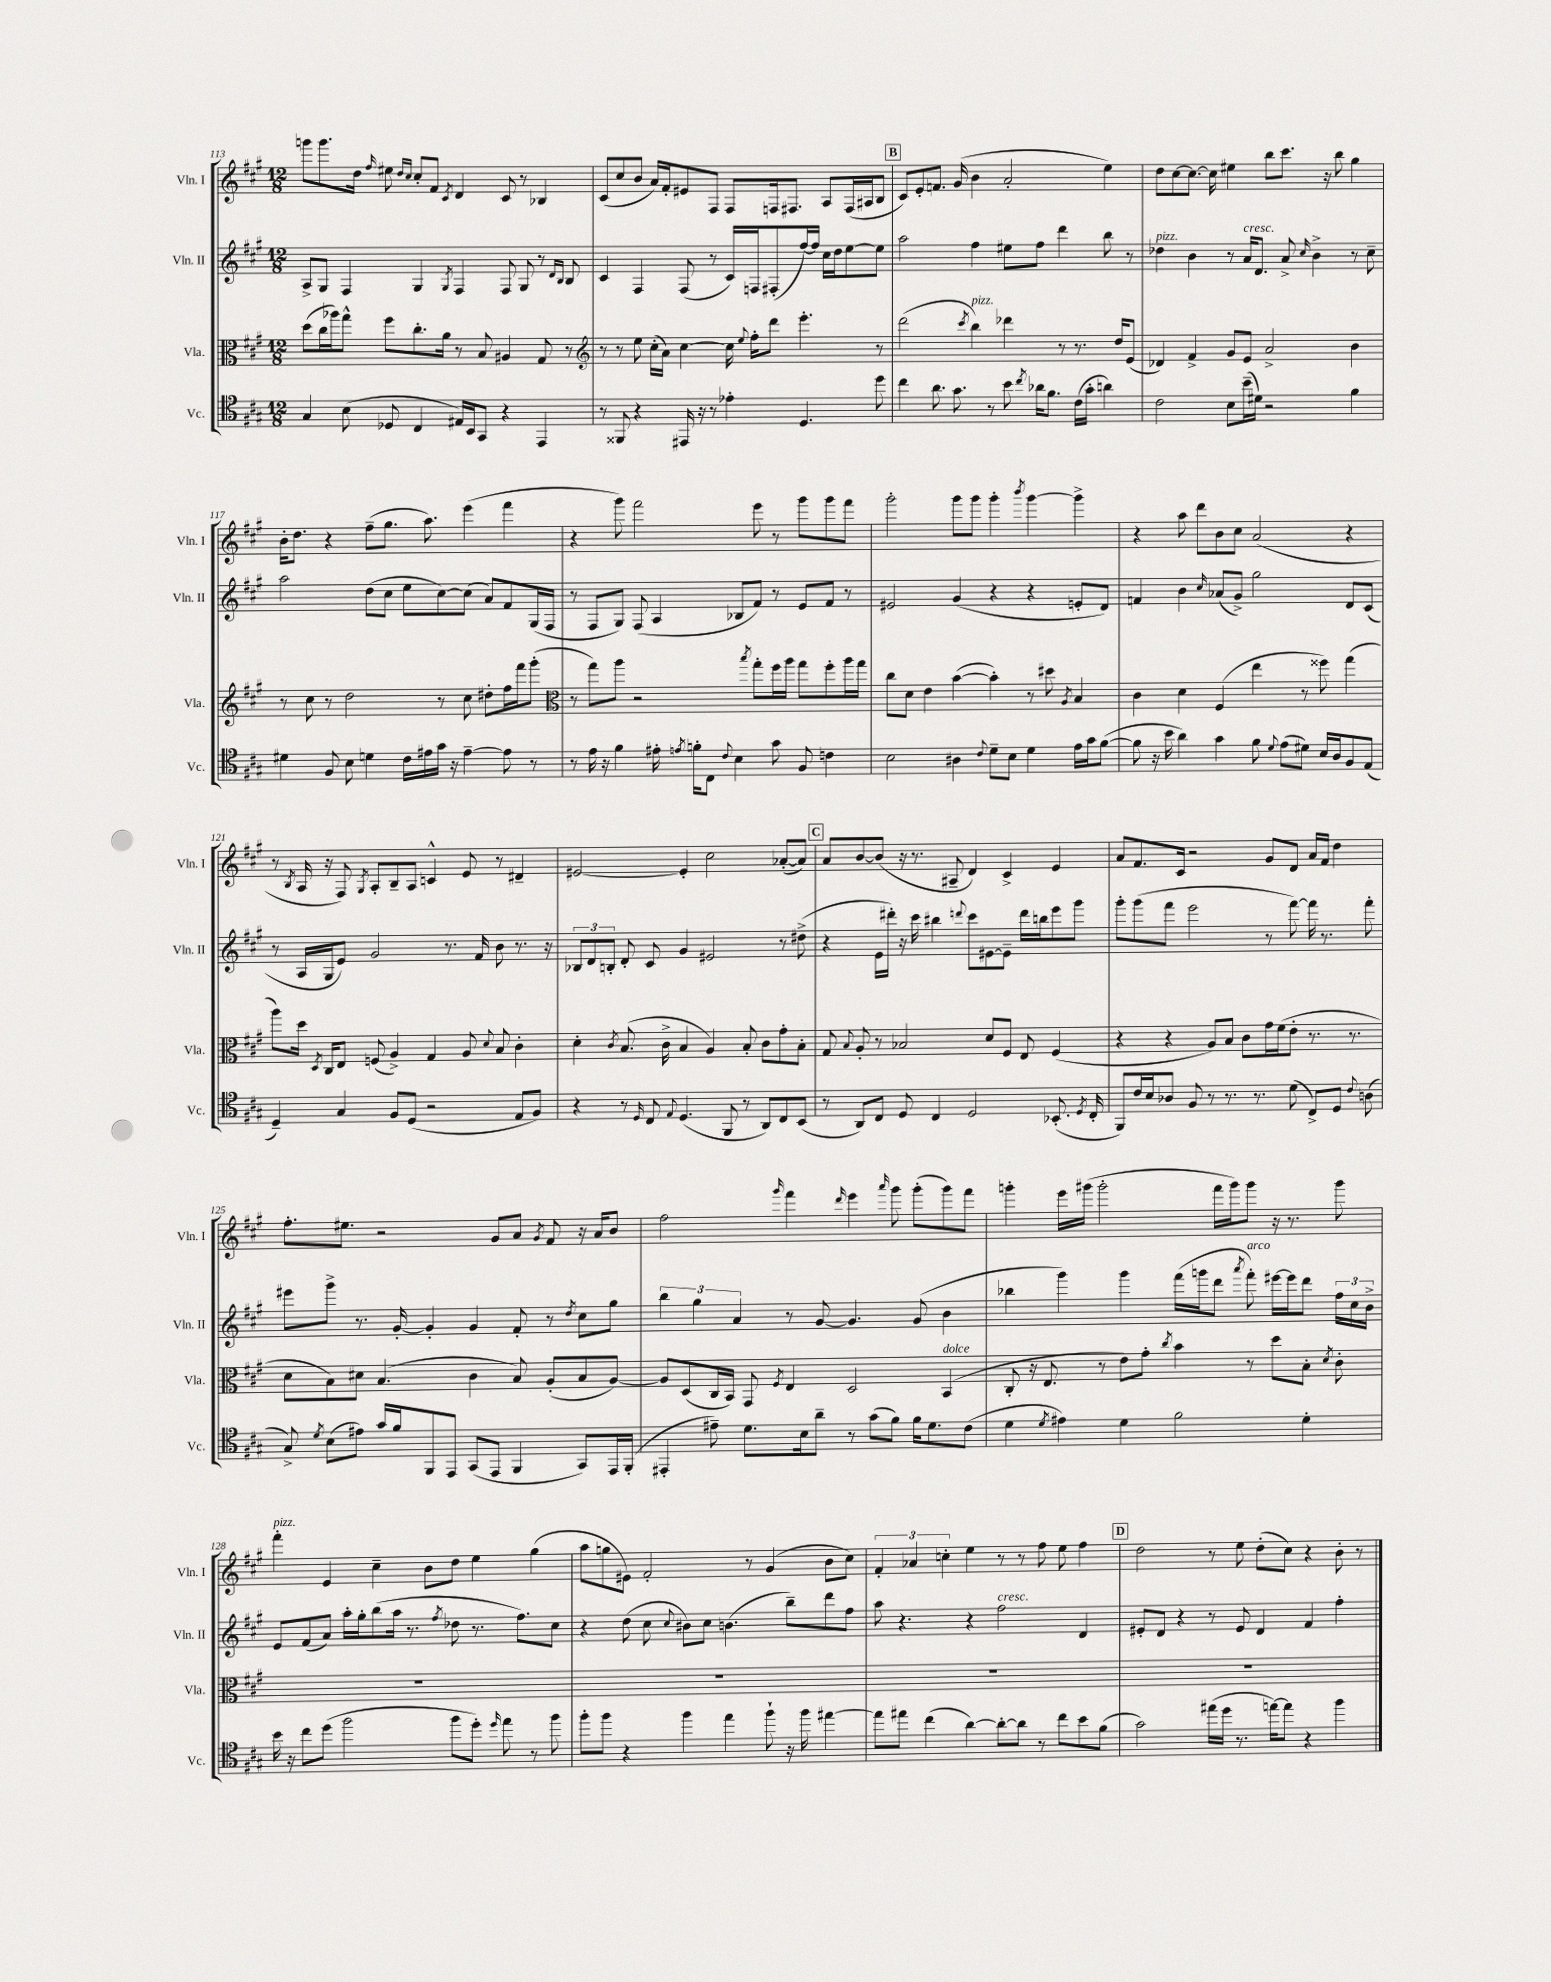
<<
\new StaffGroup <<
\new Staff = "s0" \with { instrumentName = "Vln. I" shortInstrumentName = "Vln. I" } {
    \clef treble \key a \major \numericTimeSignature \time 12/8
    \autoBeamOff g'''8[ g'''8. d''16] \grace { fis''16 } eis''8 \grace { d''16[ cis''16] } cis''8[-. fis'8] \acciaccatura { cis'8 } d'4 cis'8 r8 bes4 |
    cis'8[( cis''8 b'8] a'16[) fis'16-. eis'8 fis8] fis8[ f16 fis8.] a8[ fis16( ais16 b8] |
    \mark \markup { \box "B" } cis'8[) e'8-. f'8.] gis'16( b'4 a'2-. e''4) |
    d''8[ cis''8~ cis''8.]~ cis''16 eis''4 b''8[ cis'''8.] r16 b''8 gis''4 |
    b'16[-. d''8.] r4 fis''8[--( gis''8.] a''8.) e'''4( fis'''4 |
    r4 gis'''8) fis'''2 e'''8 r8 gis'''8[ gis'''8 fis'''8] |
    gis'''2-. gis'''8[ gis'''8] gis'''4-. \acciaccatura { b'''8 } gis'''4~ gis'''4-> |
    r4 a''8 d'''8[ b'8 cis''8] a'2( r4 |
    r8 \acciaccatura { b8 } a16 r16 fis8) \acciaccatura { gis8 } a8[-. b8-- a8] c'4-^ e'8 r8 dis'4-- |
    eis'2~ eis'4-. cis''2 aes'8[~-.( aes'8]) |
    \mark \markup { \box "C" } a'8[ b'8~ b'8]( r16 r8. ais8-- d'4) cis'4-> e'4 |
    a'8[ fis'8. cis'16] r2 gis'8[ d'8] a'16[ fis'16] d''4 |
    fis''8.[-. eis''8.] r2 gis'8[ a'8] \acciaccatura { gis'8 } fis'8 r16 a'16[ b'8] |
    fis''2 \grace { gis'''16 } fis'''4 \grace { d'''16 } e'''4 \grace { a'''16 } gis'''8 gis'''8[-.( gis'''8) fis'''8] |
    g'''4-. e'''16[ gis'''16]( gis'''2-. fis'''16[ gis'''16) gis'''8] r16 r8. gis'''8 |
    fis'''4-.^\markup { \italic "pizz." } e'4 cis''4-- b'8[ d''8] e''4 gis''4( |
    a''8[ g''8 eis'8]) fis'2-. r8 gis'4( b'8[ cis''8]) |
    \tuplet 3/2 { fis'4-. aes'4 c''4-. } e''4 r8 r8 fis''8 e''8 fis''4 |
    \mark \markup { \box "D" } d''2 r8 e''8 d''8[-.( cis''8]) r4 b'8-. r8 \bar "|." |
}
\new Staff = "s1" \with { instrumentName = "Vln. II" shortInstrumentName = "Vln. II" } {
    \clef treble \key a \major \numericTimeSignature \time 12/8
    \autoBeamOff a8[-> gis8] fis4 gis4 \acciaccatura { gis8 } fis4 fis8 gis8 r8 \grace { d'16[ b16] } b8 |
    cis'4 fis4 fis8( r8 cis'16[) f16 fis8-.( fis''16~) fis''16] cis''16[ d''16 e''8~ e''8] |
    \mark \markup { \box "B" } a''2 fis''4 eis''8[ fis''8] d'''4 b''8 r8 |
    des''4^\markup { \italic "pizz." } b'4 r8 a'16[^\markup { \italic "cresc." } d'8.] a'8-> \grace { cis''16 } b'4-> r8 cis''8-- |
    a''2 d''8[( cis''8] e''8[ cis''8~) cis''8]( a'8[) fis'8 gis16( fis16] |
    r8 fis8[ gis8]) fis8( a4 bes8[ fis'8]) r8 e'8[ fis'8] r8 |
    eis'2 gis'4( r4 r4 e'8[-. d'8]) |
    f'4 b'4 \grace { cis''16 } aes'8[( gis'8]->) gis''2 d'8[ cis'8]( |
    r8 a16[ gis16 e'8]) gis'2 r8. fis'16 b'8 r8. r16 |
    \tuplet 3/2 { bes8[ d'8 b8]-. } d'8-. cis'8 gis'4 eis'2 r8 dis''8->( |
    \mark \markup { \box "C" } r4 e'16[ dis'''16]-.) r16 cis'''16 bis''4 \appoggiatura { d'''8 } cis'''8[ eis'8~ eis'8]-- d'''16[ b''16 e'''8 gis'''8] |
    gis'''8[-. gis'''8( fis'''8] e'''2 r8 fis'''8~) fis'''16 r8. fis'''8-. |
    eis'''8[ gis'''8]-> r8. gis'16~-. gis'4-. gis'4 fis'8-. r8 \acciaccatura { d''8 } cis''8[ gis''8] |
    \tuplet 3/2 { b''4 gis''4 a'4 } r8 gis'8~ gis'4. gis'8( b'4 |
    bes''4 gis'''4) gis'''4 fis'''16[( g'''16 d'''8] \acciaccatura { a'''8 } fis'''8-.^\markup { \italic "arco" }) eis'''16[~ eis'''16 d'''8] \tuplet 3/2 { fis''16[ cis''16 b'16]-> } |
    e'8[ fis'8( a'8]) a''16[-. gis''16-. b''8( a''16] r8. \acciaccatura { fis''8 } des''8 r8. fis''8.[) cis''8] |
    r4 d''8( cis''8 \appoggiatura { cis''8 } bis'8[) cis''8] b'4.( b''8[--) d'''8 fis''8] |
    a''8 r4. r4 fis''2^\markup { \italic "cresc." } d'4 |
    \mark \markup { \box "D" } eis'8[-. d'8] r4 r8 eis'8 d'4 fis'4 fis''4-. \bar "|." |
}
\new Staff = "s2" \with { instrumentName = "Vla." shortInstrumentName = "Vla." } {
    \clef alto \key a \major \numericTimeSignature \time 12/8
    \autoBeamOff d''8[( cis''16 aes''16) gis''8]-^ fis''8[ cis''8.-. a'16] r8 b8 ais4 gis8 r8 |
    \clef treble r8 r8 e''8 cis''16[-.( a'16]) cis''4~ cis''16 \appoggiatura { e''8 } fis''16[-. d'''8] e'''4.-. r8 |
    \mark \markup { \box "B" } d'''2( \acciaccatura { cis'''8 } b''4^\markup { \italic "pizz." }) des'''4 r8 r8. d''16[ e'8]( |
    des'4) fis'4-> gis'8[ e'8] a'2-> b'4 |
    r8 cis''8 r8 d''2 r8 cis''8 dis''8[-. fis''16 fis'''16 gis'''8]-.( |
    \clef alto r8 gis''8[) a''8] r2 \acciaccatura { b''8 } gis''8[-. fis''16 a''16] gis''8[ fis''8-. a''16 gis''16] |
    cis''8[ d'8] e'4 b'4~( b'4-.) r8 dis''8 \acciaccatura { a8 } b4 |
    cis'4 d'4 fis4( e''4 r8 fisis''8) gis''4( |
    a''8[) d''16] \acciaccatura { d8 } cis16[ e8] f8( a4->) gis4 a8 \appoggiatura { d'8 } b8 cis'4-. |
    d'4-. \acciaccatura { cis'8 } b8.( cis'16-> b4 a4) b8-. cis'8[ gis'8-. b8]-. |
    \mark \markup { \box "C" } gis8 \appoggiatura { b8 } a8-. r8 bes2 d'8[ fis8] e8 fis4( |
    r4 r4 a8[) b8] cis'8[ gis'16 fis'16( e'8]-. r8. r8. |
    d'8[ b8) dis'8] b4.( cis'4 b8) a8[-.( b8 a8]~) |
    a8[ d8( cis16 b,16]) gis,8 \acciaccatura { fis8 } e4 d2 b,4^\markup { \italic "dolce" }( |
    cis8-. r16 e8. r8 e'8[) gis'8]-. \acciaccatura { cis''8 } b'4 r8 d''8[ b8]-. \acciaccatura { d'8 } cis'8-. |
    R1. |
    R1. |
    R1. |
    \mark \markup { \box "D" } R1. \bar "|." |
}
\new Staff = "s3" \with { instrumentName = "Vc." shortInstrumentName = "Vc." } {
    \clef tenor \key a \major \numericTimeSignature \time 12/8
    \autoBeamOff gis4 b8( des8 cis4 eis16[) b,16 gis,8] r4 e,4 |
    r8 fisis,8 r4 eis,16 r16 r8 ees'4-. d4. d''8 |
    \mark \markup { \box "B" } cis''4 a'8. gis'8. r8 b'8 \acciaccatura { cis''8 } aes'16[ fis'8.] cis'16[( gis'16]-. a'4) |
    cis'2 b8[ b'16--( dis'16]) r2 fis'4 |
    dis'4 fis8 b8 d'4 cis'16[ eis'16 gis'16] r16 eis'4~-- eis'8 r8 |
    r8 e'16 r16 fis'4 eis'16-. \acciaccatura { e'8 } f'16[-. cis8] \appoggiatura { cis'8 } b4 gis'8 fis8 c'4 |
    b2 ais4 \appoggiatura { cis'8 } d'8[-- b8] d'4 e'16[ gis'16 fis'8]~( |
    fis'8 r16 b'16 a'4) gis'4 fis'8 \appoggiatura { d'8 } e'8[( dis'8]) b16[ a16 fis8 e8]( |
    d4--) gis4 fis8[ d8]( r2 e8[ fis8]) |
    r4 r8 \grace { d16 } cis8 \appoggiatura { e8 } d4.( fis,8 r8 a,8[) cis8 b,8]( |
    \mark \markup { \box "C" } r8 a,8[) cis8] d8 cis4 d2 bes,8.-.( \acciaccatura { d8 } cis16-. |
    fis,8[) cis'16 b16 aes8] fis8 r8 r8. r8. d'8( cis8[->) d8] \appoggiatura { cis'8 } a8( |
    gis8->) \acciaccatura { d'8 } b8[( eis'8]) gis'16[ fis'16 fis,8 e,8] gis,8[( e,8] fis,4 gis,8[) e,16 fis,16]-.( |
    eis,4-. eis'8--) d'8.[ b16 a'8]-- r8 gis'8[( fis'8]) fis'16[ d'8. cis'8]( |
    d'4 \acciaccatura { d'8 } eis'4) d'4 fis'2 d'4-. |
    b'16 r16 cis''8[ d''8]( fis''2 fis''8[ d''8]-.) \grace { d''16 } e''8 r8 fis''8 |
    fis''8[-. fis''8] r4 fis''4 e''4 fis''8-! r16 fis''16 eis''4~ |
    eis''8[ eis''8] cis''4( a'4~) a'8[~-. a'8] r8 cis''8[ b'8 fis'8]( |
    \mark \markup { \box "D" } gis'2) eis''16[( d''16] r8. e''16[~) e''8] r4 fis''4 \bar "|." |
}
>>
>>
\layout { \context { \Score currentBarNumber = #113 } }
